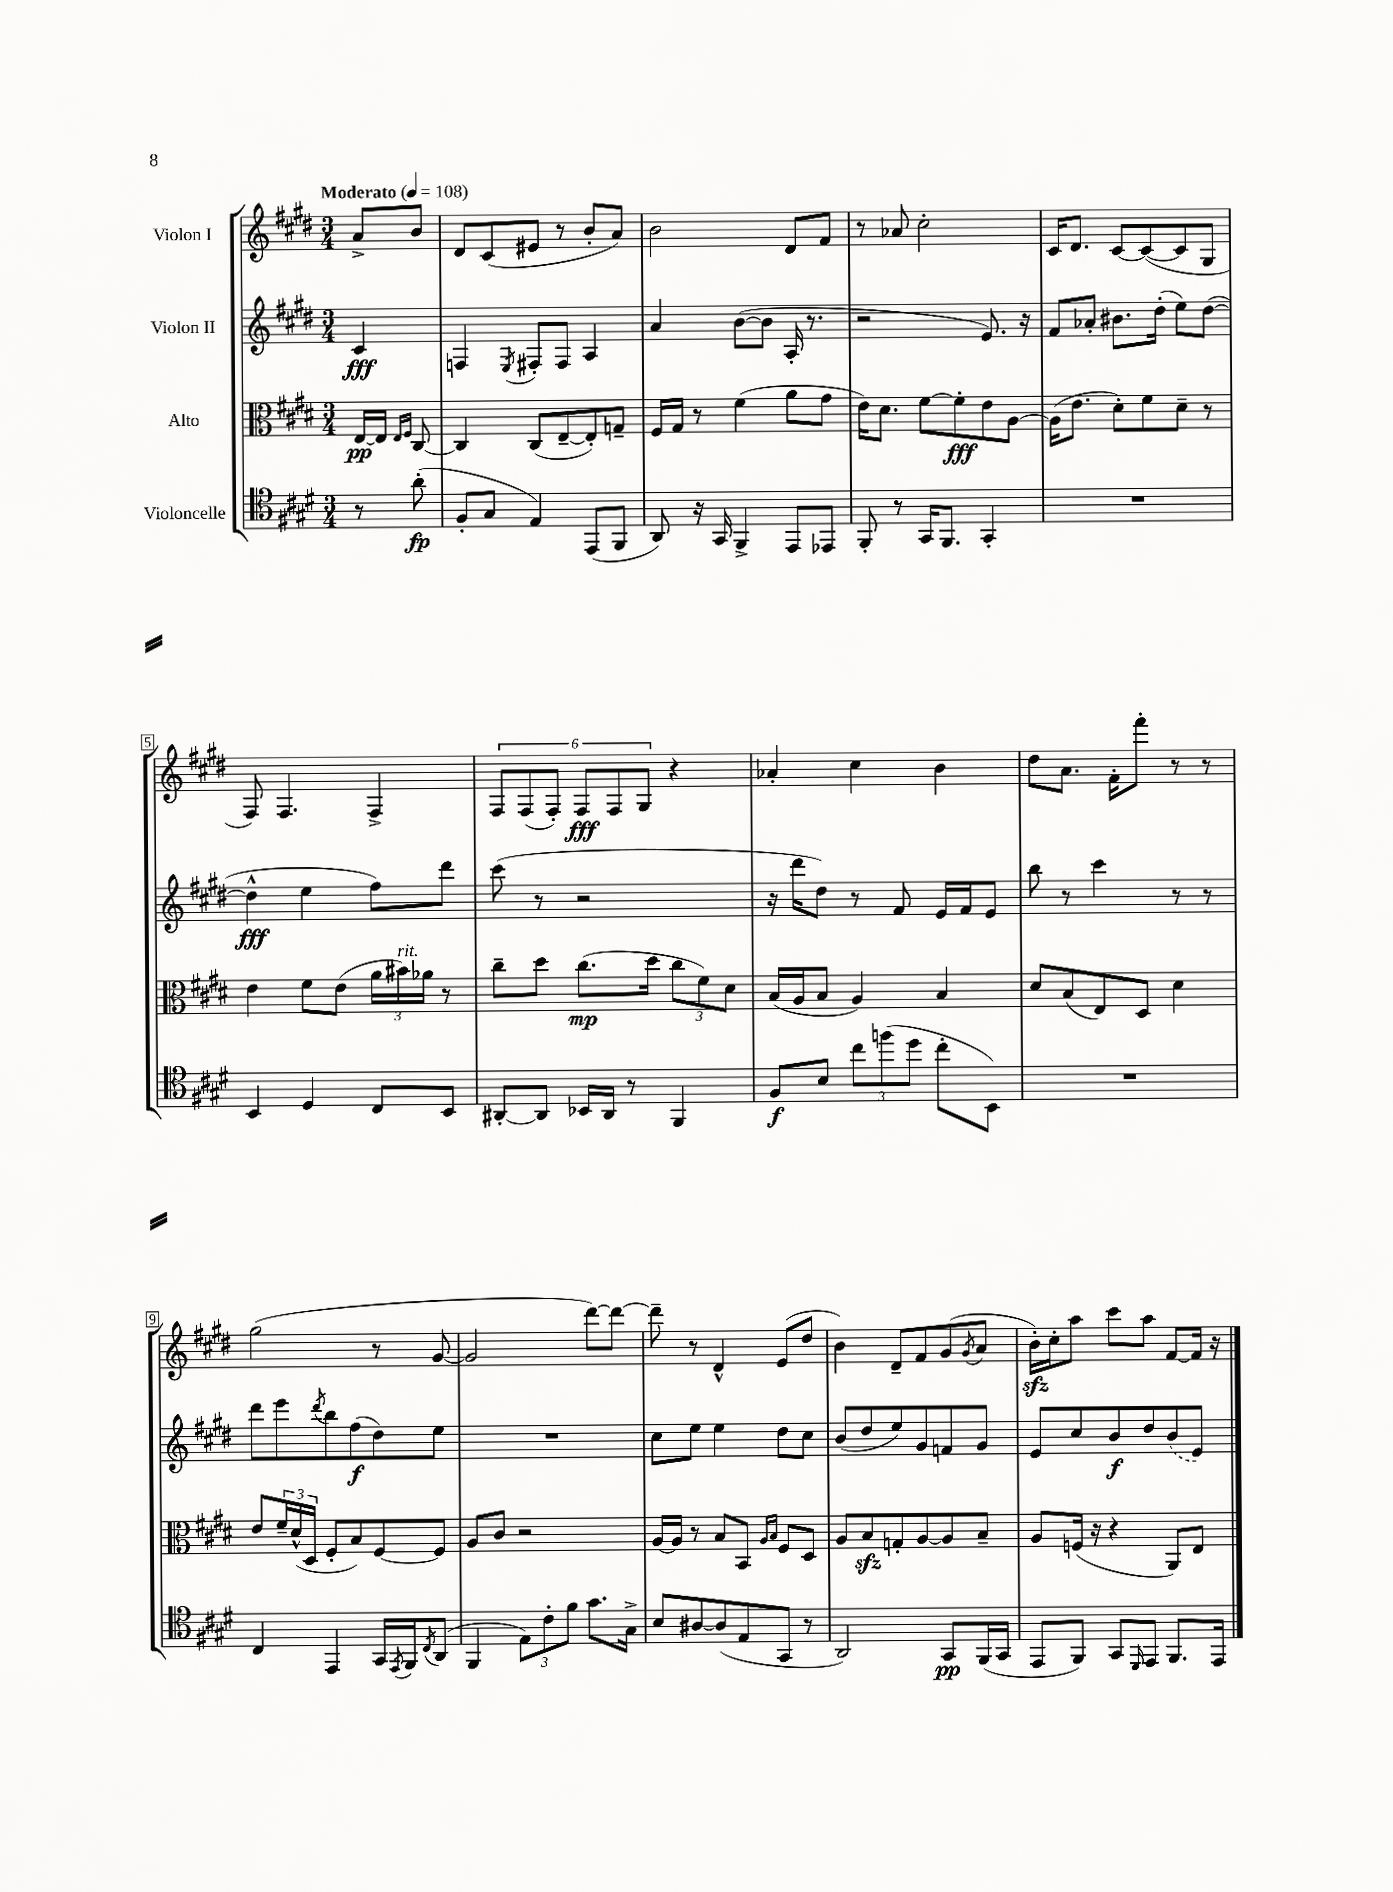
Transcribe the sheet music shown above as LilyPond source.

<<
\new StaffGroup <<
\new Staff = "s0" \with { instrumentName = "Violon I" } {
    \clef treble \key e \major \numericTimeSignature \time 3/4 \partial 4 \tempo "Moderato" 4 = 108
    a'8-> b'8 |
    dis'8 cis'8( eis'8 r8 b'8-. a'8) |
    b'2 dis'8 fis'8 |
    r8 aes'8 cis''2-. |
    cis'16 dis'8. cis'8~ cis'8~( cis'8 gis8 |
    fis8) fis4. fis4-> |
    \tuplet 6/4 { fis8 fis8( fis8-.) fis8\fff fis8 gis8 } r4 |
    aes'4-. cis''4 b'4 |
    dis''8 a'8. fis'16-. fis'''8-. r8 r8 |
    gis''2( r8 gis'8~ |
    gis'2 dis'''8~) dis'''8~ |
    dis'''8-- r8 dis'4-^ e'8( dis''8 |
    b'4) dis'8-- fis'8 gis'8( \acciaccatura { gis'8 } a'8 |
    b'16-.\sfz) cis''16-. a''8 cis'''8 a''8 fis'8~ fis'16 r16 \bar "|." |
}
\new Staff = "s1" \with { instrumentName = "Violon II" } {
    \clef treble \key e \major \numericTimeSignature \time 3/4 \partial 4
    cis'4\fff |
    f4 \acciaccatura { e8 } fis8-. fis8 a4 |
    a'4 b'8~( b'8 a16-. r8. |
    r2 e'8.) r16 |
    fis'8 aes'8-. bis'8. dis''16-.( e''8) dis''8~( |
    dis''4-^\fff e''4 fis''8) dis'''8 |
    cis'''8( r8 r2 |
    r16 dis'''16 dis''8) r8 fis'8 e'16 fis'16 e'8 |
    b''8 r8 cis'''4 r8 r8 |
    dis'''8 e'''8 \acciaccatura { dis'''8 } b''8 fis''8\f( dis''8) e''8 |
    R2. |
    cis''8 e''8 e''4 dis''8 cis''8 |
    b'8( dis''8 e''8) gis'8 f'8 gis'8 |
    e'8 cis''8 b'8\f dis''8 \once \slurDashed b'8( e'8) \bar "|." |
}
\new Staff = "s2" \with { instrumentName = "Alto" } {
    \clef alto \key e \major \numericTimeSignature \time 3/4 \partial 4
    e16~\pp e16 \grace { e16 fis16 } cis8~ |
    cis4 cis8( e8~-- e8-.) g8-- |
    fis16 gis16 r8 fis'4( a'8 gis'8 |
    e'16) dis'8. fis'8~ fis'8-.\fff e'8 a8~ |
    a16( e'8. dis'8-.) fis'8 dis'8-- r8 |
    e'4 fis'8 e'8( \tuplet 3/2 { a'16 bis'16^\markup { \italic "rit." }) aes'16 } r8 |
    cis''8-- dis''8 cis''8.\mp( dis''16 \tuplet 3/2 { cis''8 fis'8) dis'8 } |
    b16( a16 b8 a4) b4 |
    dis'8 b8( e8) dis8 dis'4 |
    e'8 \tuplet 3/2 { fis'16-- dis'16-^( dis16 } fis8-. b8) fis8~ fis8 |
    a8 cis'8 r2 |
    a16~ a16 r8 b8 b,8 \grace { a16 b16 } fis8 dis8 |
    a8 b8\sfz g8-. a8~ a8 b8-- |
    a8 f16( r16 r4 a,8) e8 \bar "|." |
}
\new Staff = "s3" \with { instrumentName = "Violoncelle" } {
    \clef tenor \key e \major \numericTimeSignature \time 3/4 \partial 4
    r8 a'8-.\fp( |
    fis8-. gis8 e4) e,8( fis,8 |
    a,8) r16 gis,16 fis,4-> e,8 ees,8 |
    fis,8-. r8 gis,16 fis,8. gis,4-. |
    R2. |
    b,4 dis4 cis8 b,8 |
    ais,8~-. ais,8 bes,16 ais,16 r8 fis,4 |
    fis8\f b8 \tuplet 3/2 { cis''8 f''8( dis''8 } cis''8-. b,8) |
    R2. |
    cis4 e,4 gis,16 \acciaccatura { e,8 } fis,16 \acciaccatura { cis8 } a,8( |
    fis,4 \tuplet 3/2 { e8) cis'8-. fis'8 } gis'8. gis16-> |
    b8 ais8~ ais8( e8 gis,8 r8 |
    a,2) gis,8\pp fis,16( gis,16 |
    e,8 fis,8) gis,8 \grace { dis,16 } e,8 fis,8. e,16 \bar "|." |
}
>>
>>
\layout { \context { \Score \override BarNumber.stencil = #(make-stencil-boxer 0.1 0.3 ly:text-interface::print) } }
